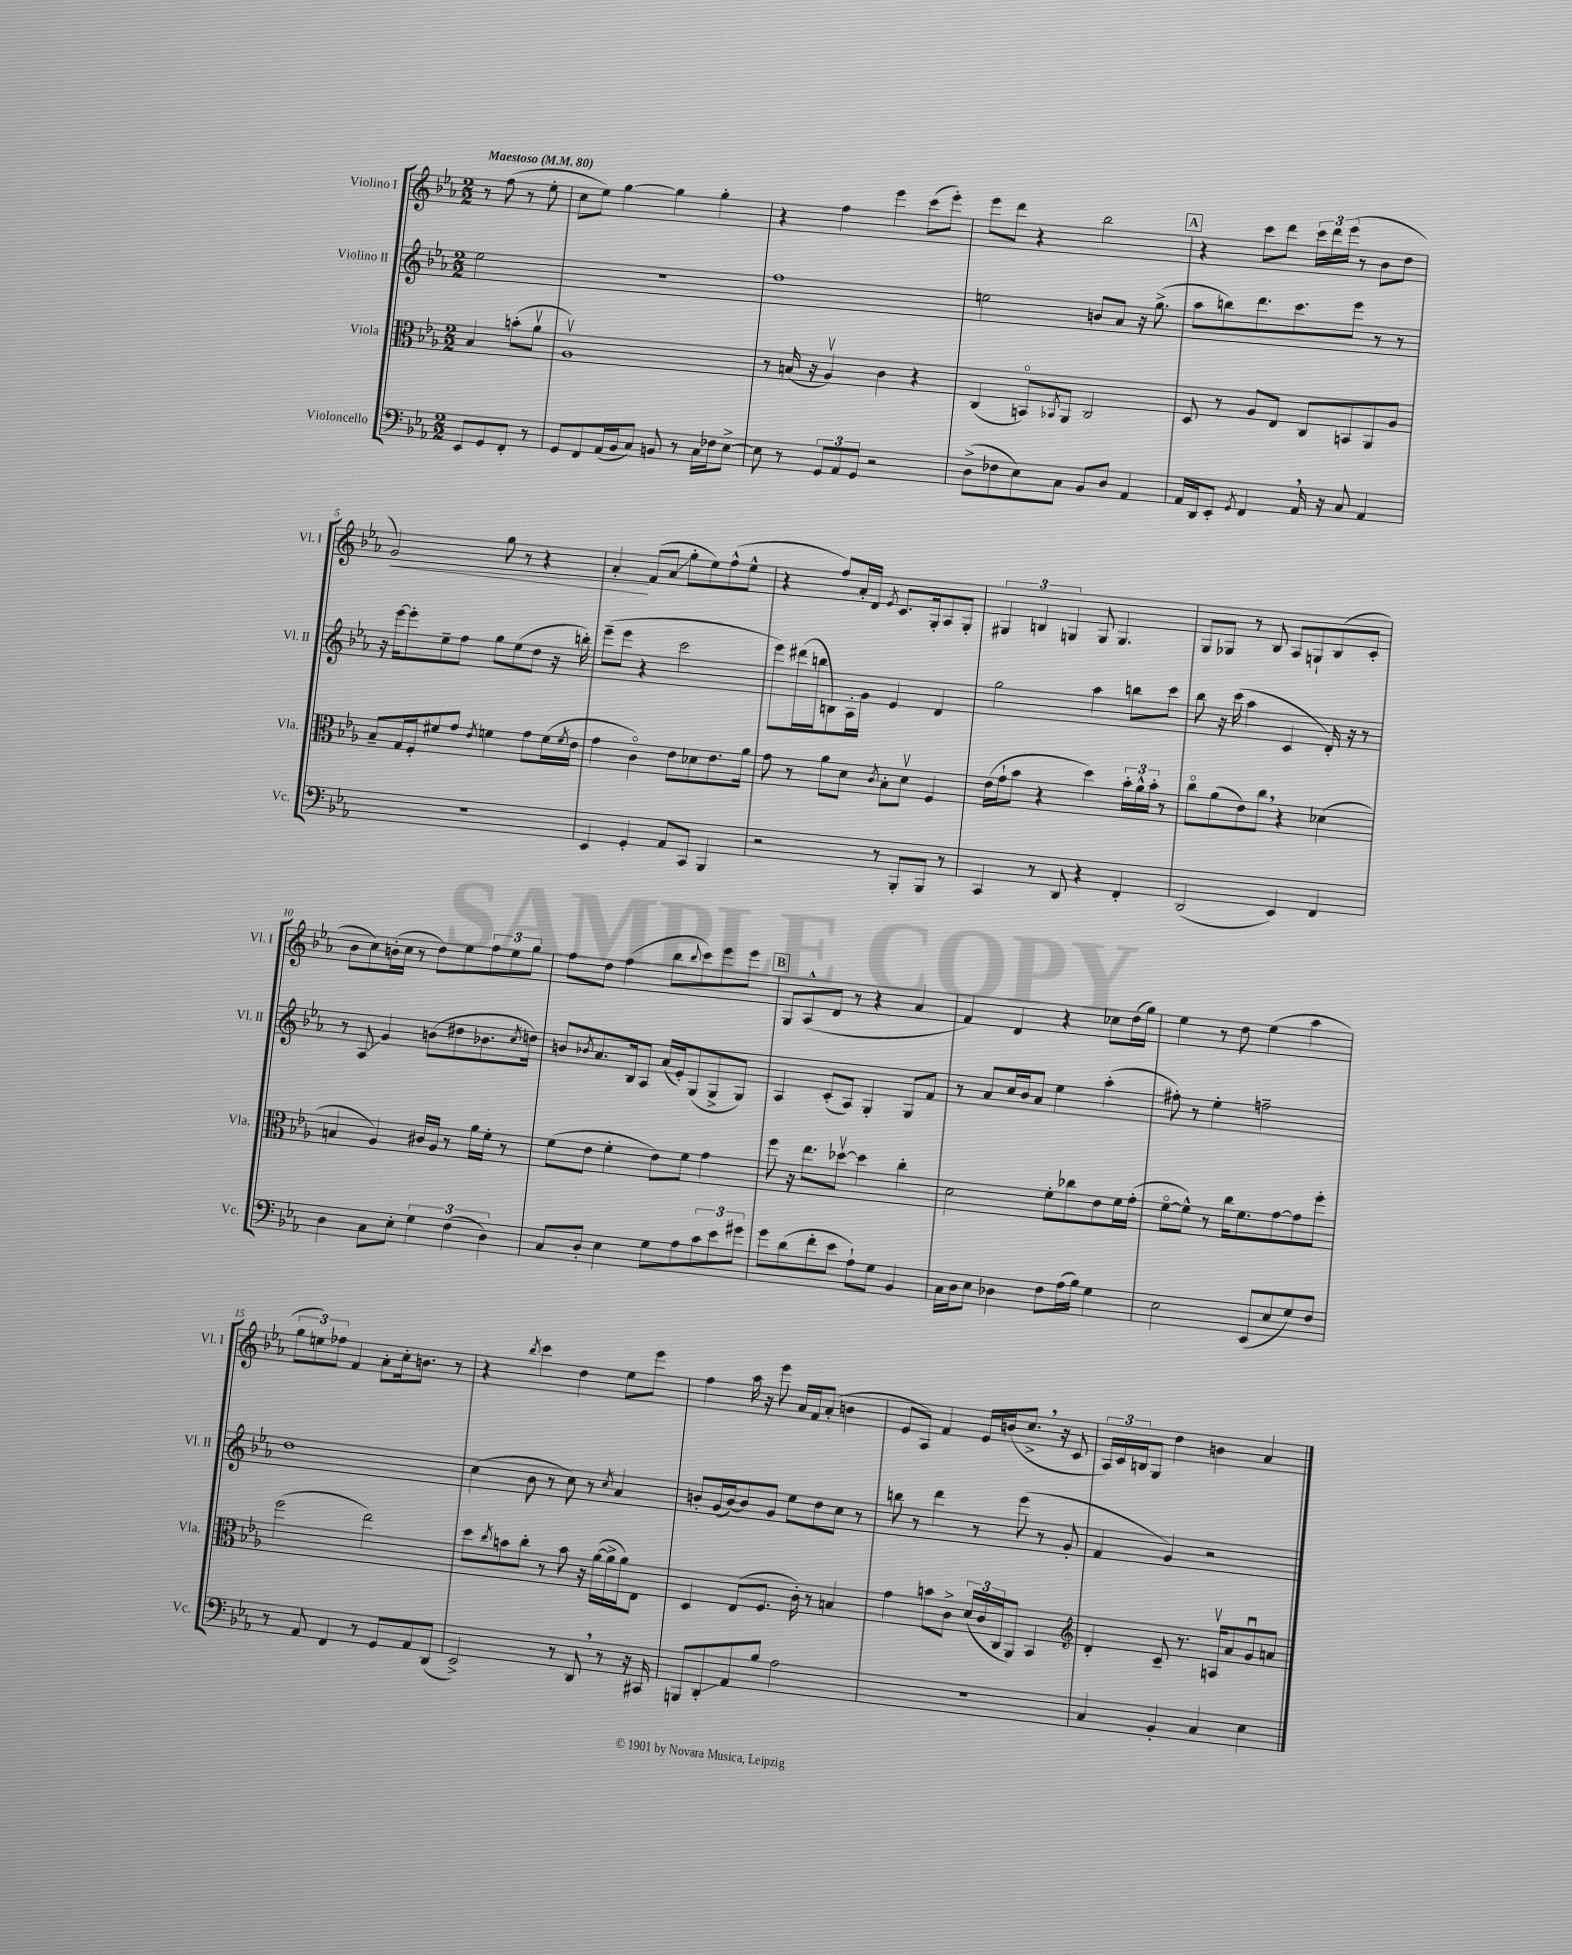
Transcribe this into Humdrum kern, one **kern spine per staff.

**kern	**kern	**kern	**kern
*staff4	*staff3	*staff2	*staff1
*clefF4	*clefC3	*clefG2	*clefG2
*k[b-e-a-]	*k[b-e-a-]	*k[b-e-a-]	*k[b-e-a-]
*M2/2	*M2/2	*M2/2	*M2/2
*MM80	*MM80	*MM80	*MM80
8EE-	4B-	2ee-	8r
8GG	.	.	(8ff
8FF'	(8b'	.	8r
8r	8a-v	.	8ee-'
=	=	=	=
8GG	1A-v)	1r	8cc
8FF	.	.	8ee-)
(16AA-	.	.	[4gg
16BB-	.	.	.
8C)	.	.	.
8BB	.	.	4gg]
8r	.	.	.
16C	.	.	4gg'
16F-	.	.	.
[8E-^	.	.	.
=	=	=	=
8E-]	8r	1ff	4r
8r	(16B	.	.
.	16r	.	.
12GG	4A-v)	.	4ff
12AA-	.	.	.
12GG	.	.	.
2r	4c	.	4eee-
.	4r	.	(8ccc
.	.	.	8eee-')
=	=	=	=
(8D^	(4C	2ee	8eee-
8F-	.	.	8ddd
8E-)	8BBo)	.	4r
.	8qBB-	.	.
8C	8AA-	.	.
8BB-	2C	8b	2bb-
8D	.	8a-	.
4AA-	.	16r	.
.	.	(8.gg^	.
=	=	=	=
16AA-	8D	8aa-	4r
16DD	.	.	.
8EE-'	8r	8bb)	.
8qGG	.	.	.
4FF	8A-	8.ddd	8ccc
.	8E-	.	8ddd
.	.	8.ccc	.
16AA-	8C	.	24ccc
.	.	.	24ddd
16r	.	.	.
.	.	.	(24eee-
8C	8BB	8eee-	8r
4AA-	8AA-	8r	8b-
.	8A-	8r	8dd
=	=	=	=
1r	8B-~	16r	2g)
.	.	[16eee-	.
.	16G	8eee-']	.
.	16F'	.	.
.	8f#	8ee-~	.
.	8g	8ff	.
.	8qe-	.	.
.	4f	8gg	8gg
.	.	(8ee-	8r
.	8g	8dd	4r
.	(16f	16r	.
.	8qf	.	.
.	16e-	16bb')	.
=	=	=	=
4EE-	4g	(8eee-~	4a-'
.	.	8eee-	.
4GG'	4co)	4r	(8f
.	.	.	8a-
8AA-	8e-	2ccc	8gg'
8CC	8d-	.	8ee-)
4BBB-	8.e-	.	(8ff^^
.	.	.	8ee-^^
.	16a-	.	.
=	=	=	=
2r	8g	8eee-)	4r
.	8r	(16ddd#	.
.	.	16bb	.
.	8a-	8B)	8ff)
.	8d	16A-'	16a-'
.	.	16g	16d
.	8qc	.	8qe-
8r	8B-'	4e-	8.c
8BBB-'	8dv	.	.
.	.	.	16G'
8BBB-	4F	4d	8A-
8r	.	.	8G'
=	=	=	=
4CC	(16e-	2gg	6G#
.	16g`	.	.
.	8b-	.	.
.	.	.	6B
8r	4r	.	.
.	.	.	6G
8DD	.	.	.
4r	4dd)	4aa-	8G
.	.	.	4.G
4FF'	24b-'	8bb	.
.	24a-^^	.	.
.	24b-'	.	.
.	8r	8ccc	.
=	=	=	=
(2DD	8cco	8bb-	8G
.	(8a-	16r	8G-
.	.	(16ccc	.
.	8e-)	4aa-	8r
.	8cc	.	8B-
4EE-)	4r	4c	8A-
.	.	.	8G`
4FF	(4d-	16d')	(8B-
.	.	16r	.
.	.	8r	8c'
=	=	=	=
4D	4B	8r	8b-
.	.	8A-	8cc)
8C	4A-)	4g	(16b'
.	.	.	16cc
8E-'	.	.	8r
6G	16c#	(8b	8dd)
.	16A-	.	.
.	8r	8dd#	8ee-
(6F	.	.	.
.	16a-	8.b-	12ff
.	16f'	.	.
6D)	.	.	12ee-
.	8r	.	.
.	.	.	12gg
.	.	8qcc	.
.	.	16dd)	.
=	=	=	=
8C	(8f	8b	8ff
.	.	8qb-	.
8D'	8e-	8.a-	8dd
4E-	4f'	.	(4ff
.	.	16B-	.
.	.	8A-	.
8G	8e-)	(16a-	8bb-
.	.	16e-')	.
.	.	.	8qqbb-
8A-	8f	(8G	8ccc)
12c	4g	8G^	8eee-
12e-	.	.	.
.	.	8G)	8eee-
12g#	.	.	.
=	=	=	=
8g	8ff	4A-	8G
(8d	16r	.	(8A-^^
.	8.ee-	.	.
8f'	.	(8c'	8d
8e-	[8dd-v	8A-)	8r
8A-`)	4dd-]	4G'	4r
8G	.	.	.
4BB-	4cc'	8G	4a-
.	.	8f	.
=	=	=	=
16C	2d	8r	4f)
16D	.	.	.
8E-	.	8a-	.
4D-	.	16cc	4d
.	.	16b-	.
.	.	8a-	.
8F	8f'	4ee-	4r
(16A-	8cc-	.	.
16B-)	.	.	.
4G	8e-	(4aa-'	8cc-
.	16f	.	(16dd
.	(16g'	.	16gg)
=	=	=	=
2E-	[8fo	8ff#')	4ee-
.	8f^^])	8r	.
.	8r	4ee-'	8r
.	16cc	.	8dd
.	8.f	.	.
(8EE-	.	2ff~	(4ee-
8E-	[8g	.	.
8G)	8g]	.	4aa-
8F	8ff'	.	.
=	=	=	=
8r	(2ff	1dd	12gg
.	.	.	12ee)
8AA-	.	.	.
.	.	.	12ff-
4FF	.	.	4f
8r	2ee-)	.	8a-'
8GG	.	.	16cc'
.	.	.	8.b
8AA-	.	.	.
(8DD	.	.	8r
=	=	=	=
2EE-^)	8dd	(4cc	4r
.	8qcc	.	.
.	8b	.	.
.	.	.	8qbb-
.	8cc'	8b-	4ccc
.	8r	8r	.
8r	8b	8cc)	4dd
8DD	16r	8r	.
.	([16a-	.	.
.	.	8qcc	.
8r	16a-^]	4a-	8ee-
.	16a-)	.	.
16r	8E-	.	8eee-
16CC#	.	.	.
=	=	=	=
8BBB	4D	8b'	4ff
8DD'	.	(16g	.
.	.	[16b)	.
8AA-	(8E-	8b]	16aa-
.	.	.	16r
8B-	8.F	8g	8eee-
2A-	.	8ee-	16a-
.	16c')	.	16f
.	8r	8dd	(8a-'
.	4B	8cc	4b
.	.	8r	.
=	=	=	=
1r	4g	8bb	8e-
.	.	8r	8A-)
.	8b	4ddd	4f
.	8c^	.	.
.	(24d	8r	16e-
.	24c	.	.
.	.	.	(16b
.	24C	.	.
.	8AA-)	(8eee-	8.cc^
.	4BB-	8r	.
.	.	.	16r
.	.	8g'	8c
=	=	=	=
*	*clefG2	*	*
4C	4d'	4f	24A-)
.	.	.	24c
.	.	.	24B
.	.	.	8G
4BB-'	8c~	4g)	4dd
.	8.r	.	.
4C	.	2r	4b
.	16Av	.	.
.	8a-	.	.
4E-	8gu	.	4a-
.	8a	.	.
==	==	==	==
*-	*-	*-	*-
